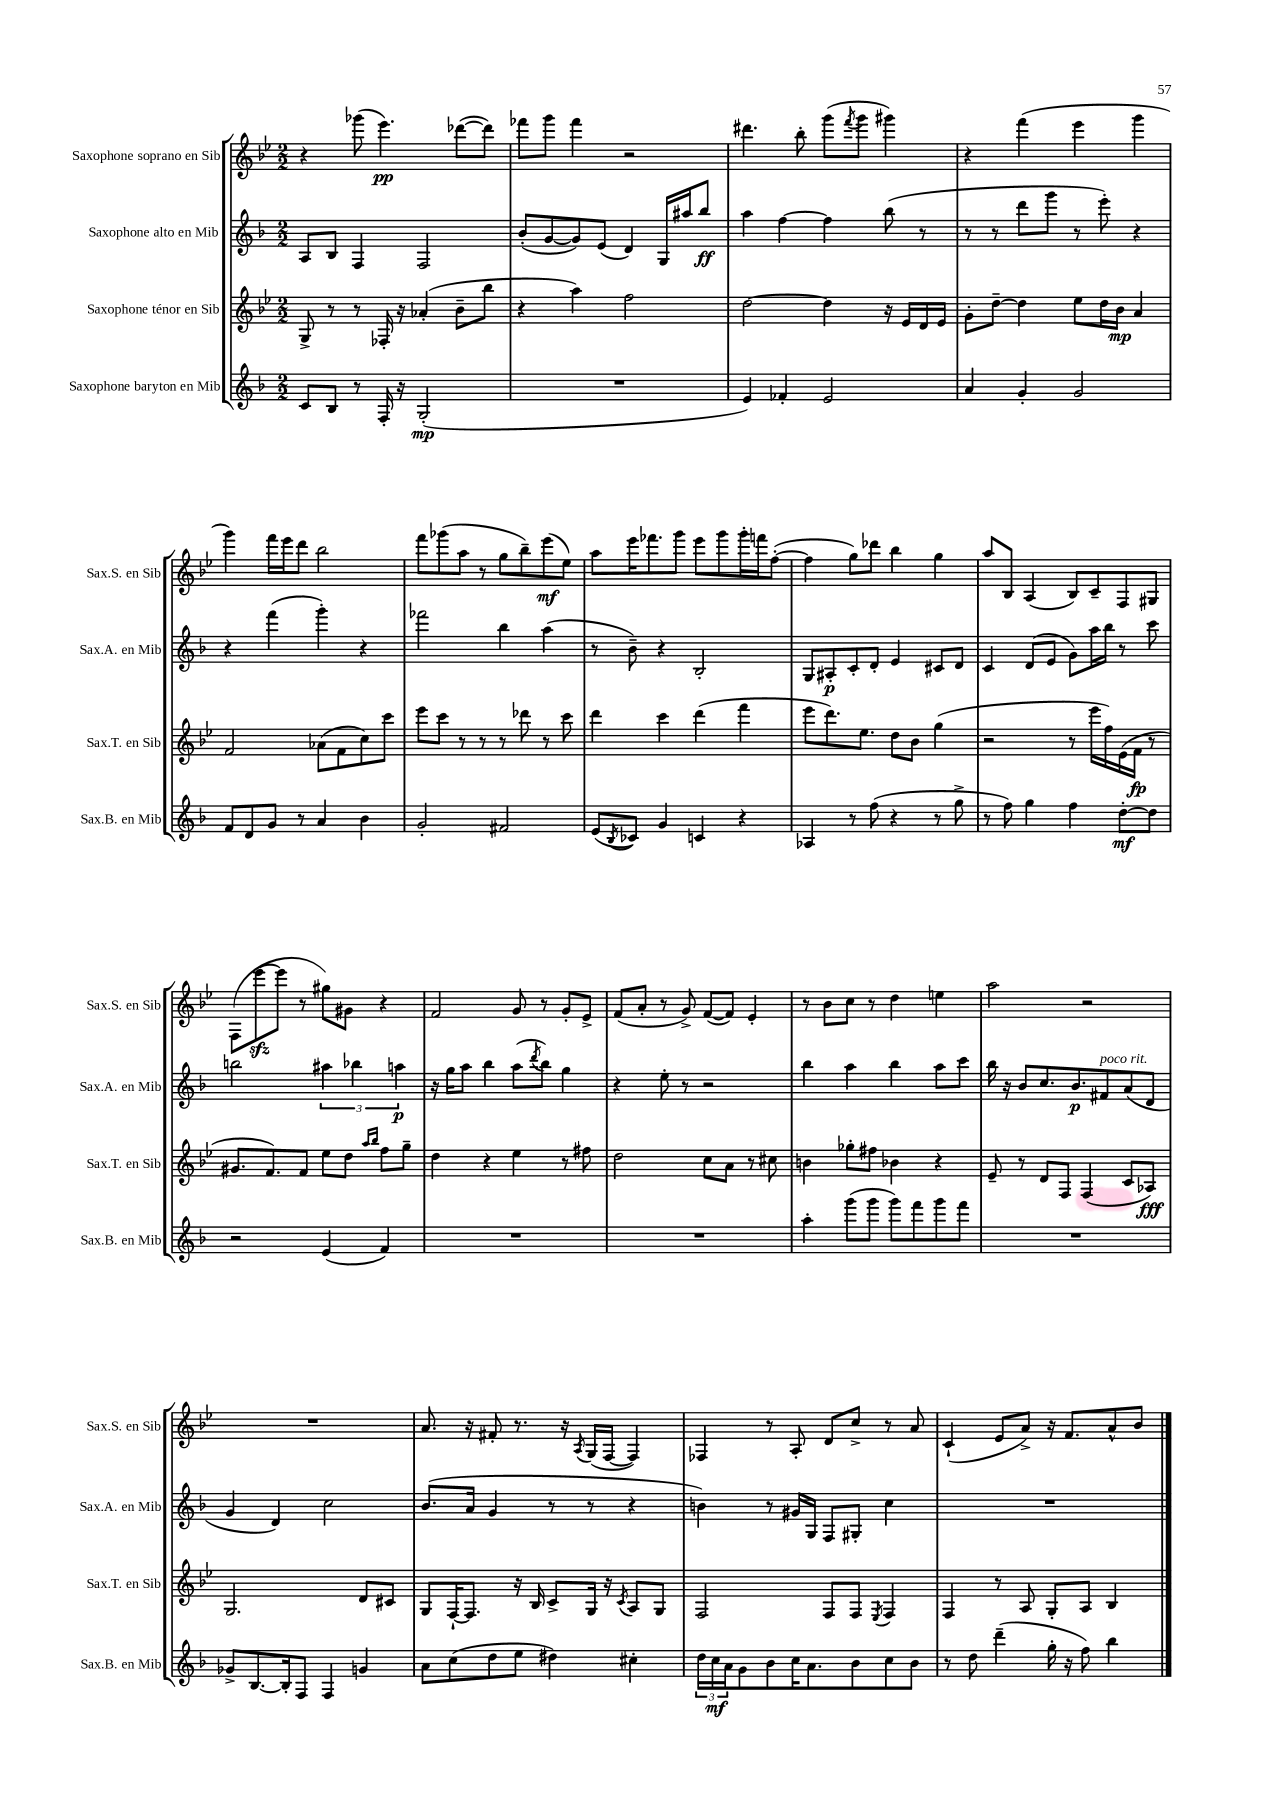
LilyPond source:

<<
\new StaffGroup <<
\new Staff = "s0" \with { instrumentName = "Saxophone soprano en Sib" shortInstrumentName = "Sax.S. en Sib" } {
    \clef treble \key bes \major \numericTimeSignature \time 2/2
    r4 ges'''8( ees'''4.\pp) des'''8~( des'''8) |
    fes'''8 g'''8 fes'''4 r2 |
    dis'''4. bes''8-. g'''8( \acciaccatura { f'''8 } g'''8 gis'''4) |
    r4 f'''4( ees'''4 g'''4 |
    g'''4) f'''16 ees'''16 d'''8 bes''2 |
    f'''8 ges'''8( a''8 r8 g''8 bes''8--) ees'''8\mf( ees''8) |
    a''8 ees'''16 fes'''8. g'''8 ees'''8 g'''8 g'''16-. f'''16 f''8~-.( |
    f''4 g''8) des'''8 bes''4 g''4 |
    a''8 bes8 a4( bes8) c'8-- f8 gis8 |
    f8( ees'''8~\sfz ees'''8 r8 gis''8) gis'8 r4 |
    f'2 g'8 r8 g'8-. ees'8-> |
    f'8( a'8-. r8 g'8->) f'8~( f'8) ees'4-. |
    r8 bes'8 c''8 r8 d''4 e''4 |
    a''2 r2 |
    R1 |
    a'8. r16 fis'8-. r8. r16 \acciaccatura { a8 } g16( f16~ f4) |
    fes4 r8 a8-. d'8 c''8-> r8 a'8 |
    c'4-!( ees'8 a'8->) r16 f'8. a'8-^ bes'8 \bar "|." |
}
\new Staff = "s1" \with { instrumentName = "Saxophone alto en Mib" shortInstrumentName = "Sax.A. en Mib" } {
    \clef treble \key f \major \numericTimeSignature \time 2/2
    a8 bes8 f4 f2 |
    bes'8-.( g'8~ g'8) e'8( d'4) g16 ais''16 bes''8\ff |
    a''4 f''4~ f''4 bes''8( r8 |
    r8 r8 d'''8 g'''8 r8 e'''8-.) r4 |
    r4 f'''4( g'''4-.) r4 |
    fes'''2 bes''4 a''4( |
    r8 bes'8--) r4 bes2-. |
    g8 ais8-.\p c'8-. d'8-. e'4 cis'8 d'8 |
    c'4 d'8( e'8 g'8) a''16 bes''16 r8 c'''8 |
    b''2 \tuplet 3/2 { ais''4 bes''4 a''4\p } |
    r16 g''16 a''8 bes''4 a''8( \acciaccatura { d'''8 } bes''8) g''4 |
    r4 e''8-. r8 r2 |
    bes''4 a''4 bes''4 a''8 c'''8 |
    bes''16 r16 bes'8 c''8. bes'8.\p fis'8^\markup { \italic "poco rit." } a'8( d'8 |
    g'4 d'4) c''2 |
    bes'8.( a'16 g'4 r8 r8 r4 |
    b'4) r8 gis'16 g16 f8 gis8-. c''4 |
    R1 \bar "|." |
}
\new Staff = "s2" \with { instrumentName = "Saxophone ténor en Sib" shortInstrumentName = "Sax.T. en Sib" } {
    \clef treble \key bes \major \numericTimeSignature \time 2/2
    g8-> r8 r8 fes16-. r16 aes'4-.( bes'8-- bes''8 |
    r4 a''4) f''2 |
    d''2~ d''4 r16 ees'16 d'16 ees'16 |
    g'8-. d''8~-- d''4 ees''8 d''16 bes'16\mp a'4 |
    f'2 aes'8( f'8 c''8) c'''8 |
    ees'''8 c'''8 r8 r8 r8 des'''8 r8 c'''8 |
    d'''4 c'''4 d'''4( f'''4 |
    ees'''8 d'''8.) ees''8. d''8 bes'8 g''4( |
    r2 r8 ees'''16 f''16) ees'16( f'16\fp r8 |
    gis'8. f'8.) f'8 ees''8 d''8 \grace { a''16 bes''16 } f''8 g''8-- |
    d''4 r4 ees''4 r8 fis''8 |
    d''2 c''8 a'8 r8 cis''8 |
    b'4 ges''8-. fis''8 bes'4 r4 |
    ees'8-- r8 d'8 f8 f4( c'8 aes8\fff) |
    g2. d'8 cis'8 |
    g8 f16~-! f8. r16 bes16 c'8-> g16 r16 \acciaccatura { c'8 } a8 g8 |
    f2 f8 f8 \acciaccatura { ees8 } f4 |
    f4 r8 a8 g8-. a8 bes4 \bar "|." |
}
\new Staff = "s3" \with { instrumentName = "Saxophone baryton en Mib" shortInstrumentName = "Sax.B. en Mib" } {
    \clef treble \key f \major \numericTimeSignature \time 2/2
    c'8 bes8 r8 f16-. r16 g2-.\mp( |
    R1 |
    e'4) fes'4-. e'2 |
    a'4 g'4-. g'2 |
    f'8 d'8 g'8 r8 a'4 bes'4 |
    g'2-. fis'2 |
    e'8( \acciaccatura { bes8 } ces'8) g'4 c'4 r4 |
    aes4 r8 f''8( r4 r8 g''8-> |
    r8 f''8) g''4 f''4 d''8~-.\mf d''8 |
    r2 e'4( f'4) |
    R1 |
    R1 |
    a''4-. g'''8( g'''8 g'''8) f'''8 g'''8 f'''8 |
    R1 |
    ges'8-> bes8.~ bes16-. f8 f4 g'4 |
    a'8 c''8( d''8 e''8 dis''4) cis''4-. |
    \tuplet 3/2 { d''16 c''16\mf a'16 } g'8 bes'8 c''16 a'8. bes'8 c''8 bes'8 |
    r8 d''8 d'''4--( g''16-. r16 f''8) bes''4 \bar "|." |
}
>>
>>
\layout { \context { \Score \remove "Bar_number_engraver" } }
